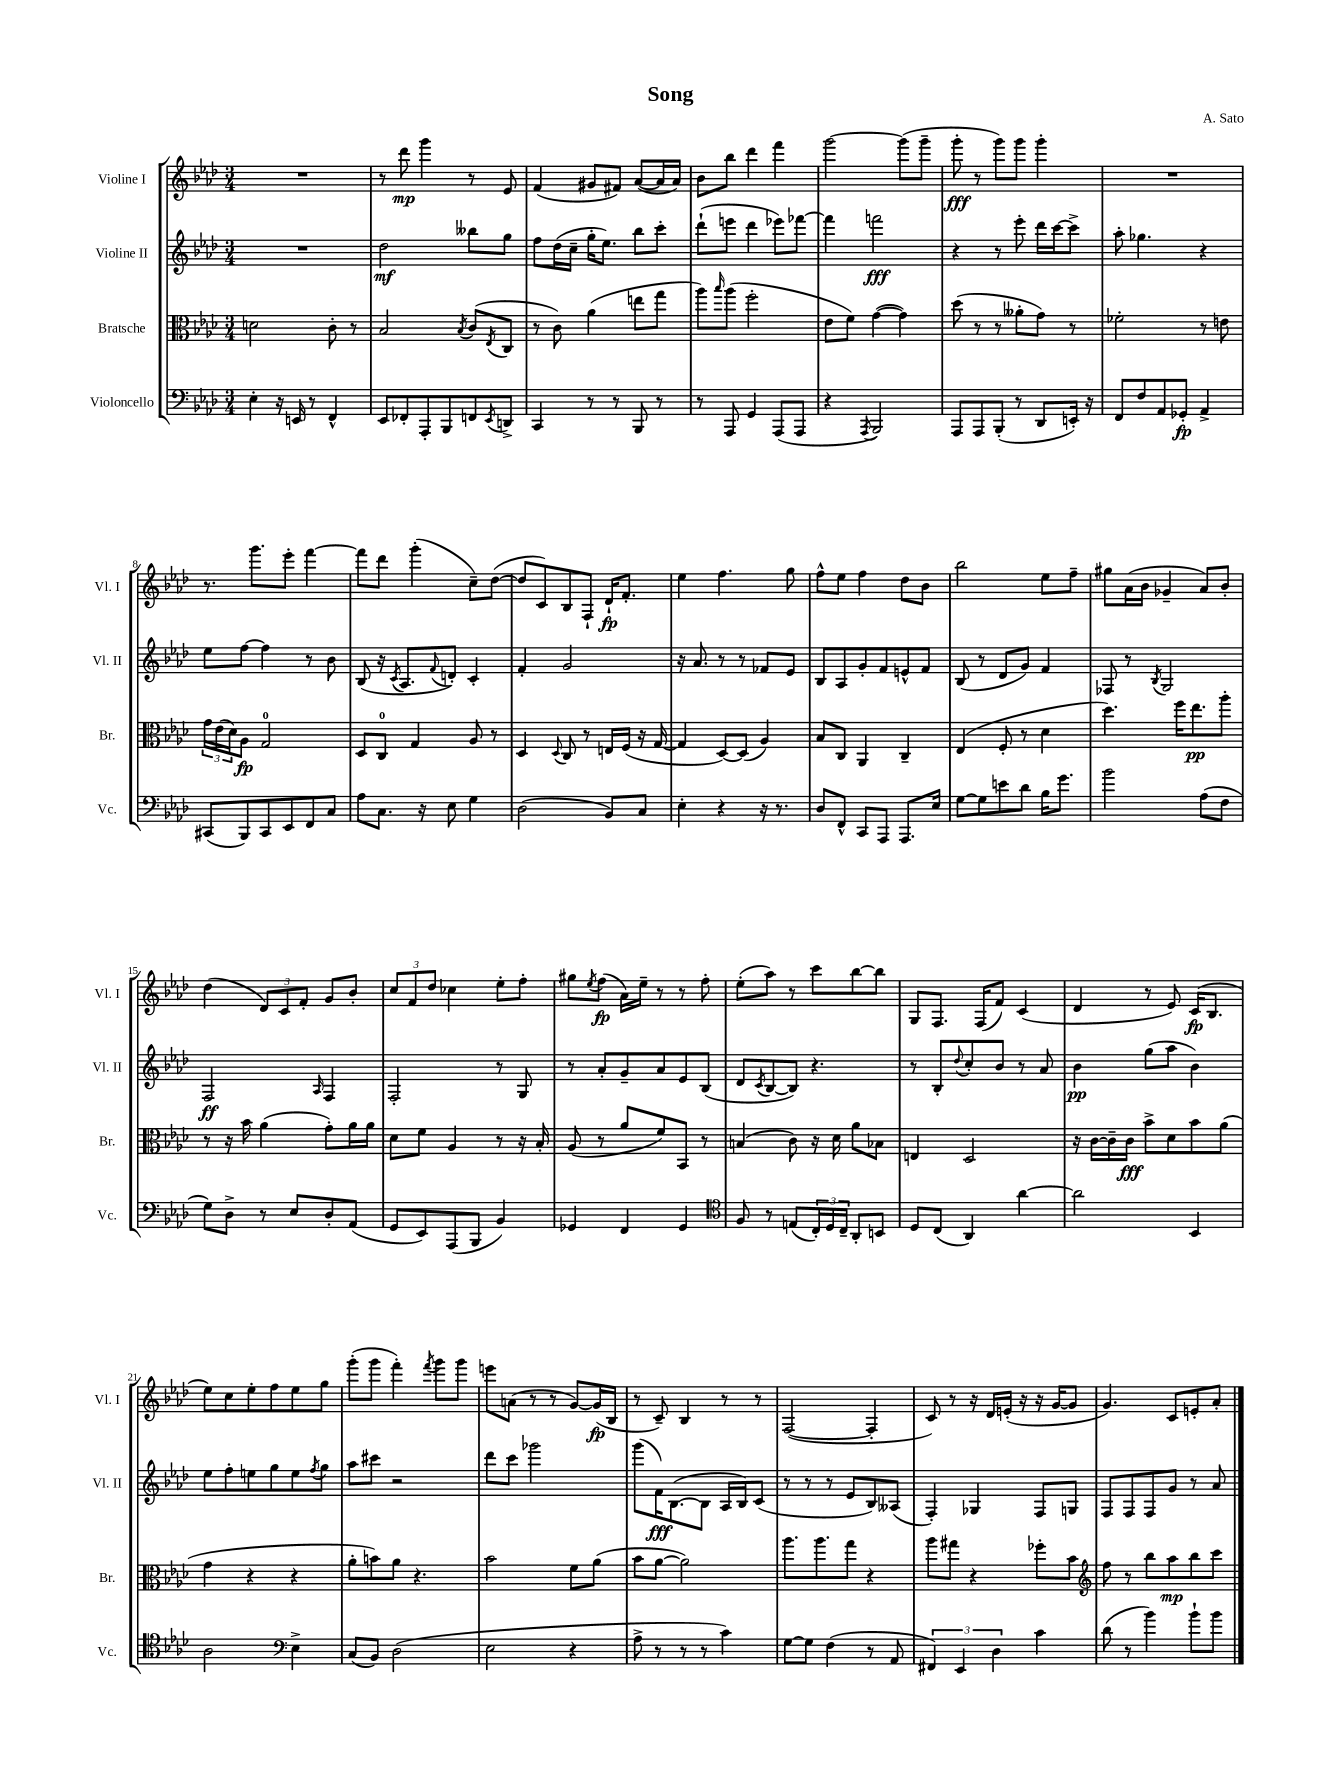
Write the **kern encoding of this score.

**kern	**kern	**kern	**kern
*staff4	*staff3	*staff2	*staff1
*clefF4	*clefC3	*clefG2	*clefG2
*k[b-e-a-d-]	*k[b-e-a-d-]	*k[b-e-a-d-]	*k[b-e-a-d-]
*M3/4	*M3/4	*M3/4	*M3/4
4E-'	2d	2.r	2.r
16r	.	.	.
16EE	.	.	.
8r	.	.	.
4FF^^	8c'	.	.
.	8r	.	.
=	=	=	=
8EE-	2B-	2dd-	8r
8FF-'	.	.	8ddd-
8AAA-'	.	.	4ggg
8BBB-	.	.	.
.	8qB-	.	.
8FF	(8c	8bb--	8r
8qEE-	8qE-	.	.
8DD^	8C	8gg	8e-
=	=	=	=
4CC	8r	8ff	(4f
.	8c)	(16dd-	.
.	.	16cc~	.
8r	(4a-	16gg'	8g#
.	.	8.ee-)	.
8r	.	.	8f#)
8BBB-	8ee	8bb-	([8a-
8r	8gg	8ccc'	16a-]
.	.	.	16a-)
=	=	=	=
8r	8aa-)	(8ddd-`	8b-
.	16qqbb-	.	.
8AAA-	(8aa-	8eee	8bb-
4GG	2ff'	4ddd-	4ddd-
(8AAA-	.	8eee-)	4fff
8AAA-	.	[8fff-	.
=	=	=	=
4r	8e-	4fff-]	[2ggg
.	8f)	.	.
8qAAA-	.	.	.
2BBB-)	([4g	2fff	.
.	4g])	.	(8ggg]
.	.	.	8ggg~
=	=	=	=
8AAA-	(8dd-	4r	8ggg'
8AAA-	8r	.	8r
(8BBB-'	8r	8r	8ggg)
8r	8a--'	8eee-'	8ggg
8DD-	8g)	16ddd-	4ggg'
.	.	[16ccc	.
16EE')	8r	8ccc^]	.
16r	.	.	.
=	=	=	=
8FF	2f-'	8aa-'	2.r
8F	.	4.gg-	.
8AA-	.	.	.
8GG-'	.	.	.
4AA-^	8r	4r	.
.	8e	.	.
=	=	=	=
(8CC#	24g	8ee-	8.r
.	(24e-	.	.
.	24d-)	.	.
8BBB-)	8A-	[8ff	.
.	.	.	8.ggg
8CC#	2G	4ff]	.
8EE-	.	.	8eee-'
8FF	.	8r	[4fff
8C	.	8b-	.
=	=	=	=
8A-	8D-	(8B-	8fff]
8.C	8C	16r	8ddd-
.	.	8qc	.
.	.	8.A-	.
.	4G	.	(4ggg'
16r	.	.	.
.	.	8qqf	.
8E-	.	8d')	.
4G	8A-	4c'	8cc~)
.	8r	.	([8dd-
=	=	=	=
(2D-	4D-	4f'	8dd-]
.	.	.	8c)
.	8qqD-	.	.
.	8C	2g	8B-
.	8r	.	8F`
8BB-)	16E	.	16d-`
.	(16F	.	8.f'
8C	16r	.	.
.	[16G	.	.
=	=	=	=
4E-'	4G]	16r	4ee-
.	.	8.a-	.
4r	[8D-)	8r	4.ff
.	(8D-]	8r	.
16r	4A-)	8f-	.
8.r	.	.	.
.	.	8e-	8gg
=	=	=	=
8D-	8B-	8B-	8ff^^
8FF^^	8C	8A-	8ee-
8CC	4AA-	8g'	4ff
8AAA-	.	8f	.
8.AAA-	4C~	8e^^	8dd-
.	.	8f	8b-
16E-	.	.	.
=	=	=	=
[8G	(4E-	(8B-	2bb-
8G]	.	8r	.
8e	8F'	8d-	.
8d-	8r	8g)	.
16B-	4d-	4f	8ee-
8.g	.	.	.
.	.	.	8ff~
=	=	=	=
2b-	4.dd-)	8F-	8gg#
.	.	8r	(16a-
.	.	.	16b-
.	.	8qB-	.
.	.	2G	4g-~
.	16ff	.	.
.	8.ee-	.	.
(8A-	.	.	8a-)
8F	8aa-'	.	8b-'
=	=	=	=
8G)	8r	2F	(4dd-
8D-^	16r	.	.
.	16b-	.	.
8r	(4a-	.	12d-)
.	.	.	12c
8E-	.	.	.
.	.	.	12f'
.	.	16qqA-	.
8D-'	8g')	4F	8g
(8AA-	16a-	.	8b-'
.	16a-	.	.
=	=	=	=
8GG	8d-	2F'	12cc
.	.	.	12f
8EE-)	8f	.	.
.	.	.	12dd-
(8AAA-	4A-	.	4cc-
8BBB-	.	.	.
4BB-)	8r	8r	8ee-'
.	16r	8G	8ff'
.	16B-'	.	.
=	=	=	=
4GG-	(8A-	8r	8gg#
.	.	.	8qee-
.	8r	8a-'	(8ff
4FF	8a-	8g~	16a-)
.	.	.	16ee-~
.	8f)	8a-	8r
4GG-	8BB-	8e-	8r
.	8r	(8B-	8ff'
=	=	=	=
*clefC4	*	*	*
8F	(4B	8d-	(8ee-'
.	.	8qc	.
8r	.	[8B-	8aa-)
(8E	8c)	8B-])	8r
24C')	16r	4.r	8ccc
24D-	.	.	.
.	16d-	.	.
24C~	.	.	.
8AA-'	8a-	.	[8bb-
8BB	8B-	.	8bb-]
=	=	=	=
8D-	4E	8r	8G
(8C	.	8B-'	8.F
.	.	8qqdd-	.
4AA-)	2D-	8cc'	.
.	.	.	(16F
.	.	8b-	8f)
[4a-	.	8r	(4c
.	.	8a-	.
=	=	=	=
2a-]	16r	4b-	4d-
.	[16c	.	.
.	16c~]	.	.
.	16c	.	.
.	8b-^	(8gg	8r
.	8d-	8aa-	8e-)
4BB-	8b-	4b-)	(16c
.	.	.	8.B-
.	(8a-	.	.
=	=	=	=
2A-	4g	8ee-	8ee-)
.	.	8ff'	8cc
.	4r	8ee	8ee-'
.	.	8gg	8ff
*clefF4	*	*	*
4E-^	4r	8ee	8ee-
.	.	8qff	.
.	.	8gg	8gg
=	=	=	=
(8C	8a-'	8aa-	(8ggg'
8BB-)	8b)	8ccc#	8ggg
(2D-	8a-	2r	4fff')
.	4.r	.	.
.	.	.	8qfff
.	.	.	8ggg
.	.	.	8ggg
=	=	=	=
2E-	2b-	8ddd-	8eee
.	.	8ccc	(8a
.	.	2ggg-	8r
.	.	.	8r
4r	8f	.	[8g)
.	(8a-	.	(16g]
.	.	.	16B-
=	=	=	=
8A-^	8b-	(8ggg	8r
8r	[8a-	16f)	8c~)
.	.	([8.B-	.
8r	2a-])	.	4B-
8r	.	8B-]	.
4c)	.	16A-	8r
.	.	16B-)	.
.	.	(8c	8r
=	=	=	=
[8G	8.aa-	8r	([2F
8G]	.	8r	.
.	8.aa-	.	.
(4F	.	8r	.
.	8gg	8e-	.
8r	4r	8B-)	4F']
8AA-	.	(8A--	.
=	=	=	=
6FF#)	8aa-	4F')	8c)
.	8gg#	.	8r
6EE-	.	.	.
.	4r	4G-	16r
.	.	.	16d-
6D-	.	.	.
.	.	.	(16e'
.	.	.	16r
4c	8ff-'	8F	16r
.	.	.	[16g
.	8b-	8G	8g]
=	=	=	=
*	*clefG2	*	*
(8d-	8ff	8F	4.g)
8r	8r	8F	.
4b-)	8bb-	8F	.
.	8aa-	8g	8c
8b-`	8bb-	8r	8e'
8b-	8ccc	8a-	8a-'
==	==	==	==
*-	*-	*-	*-
